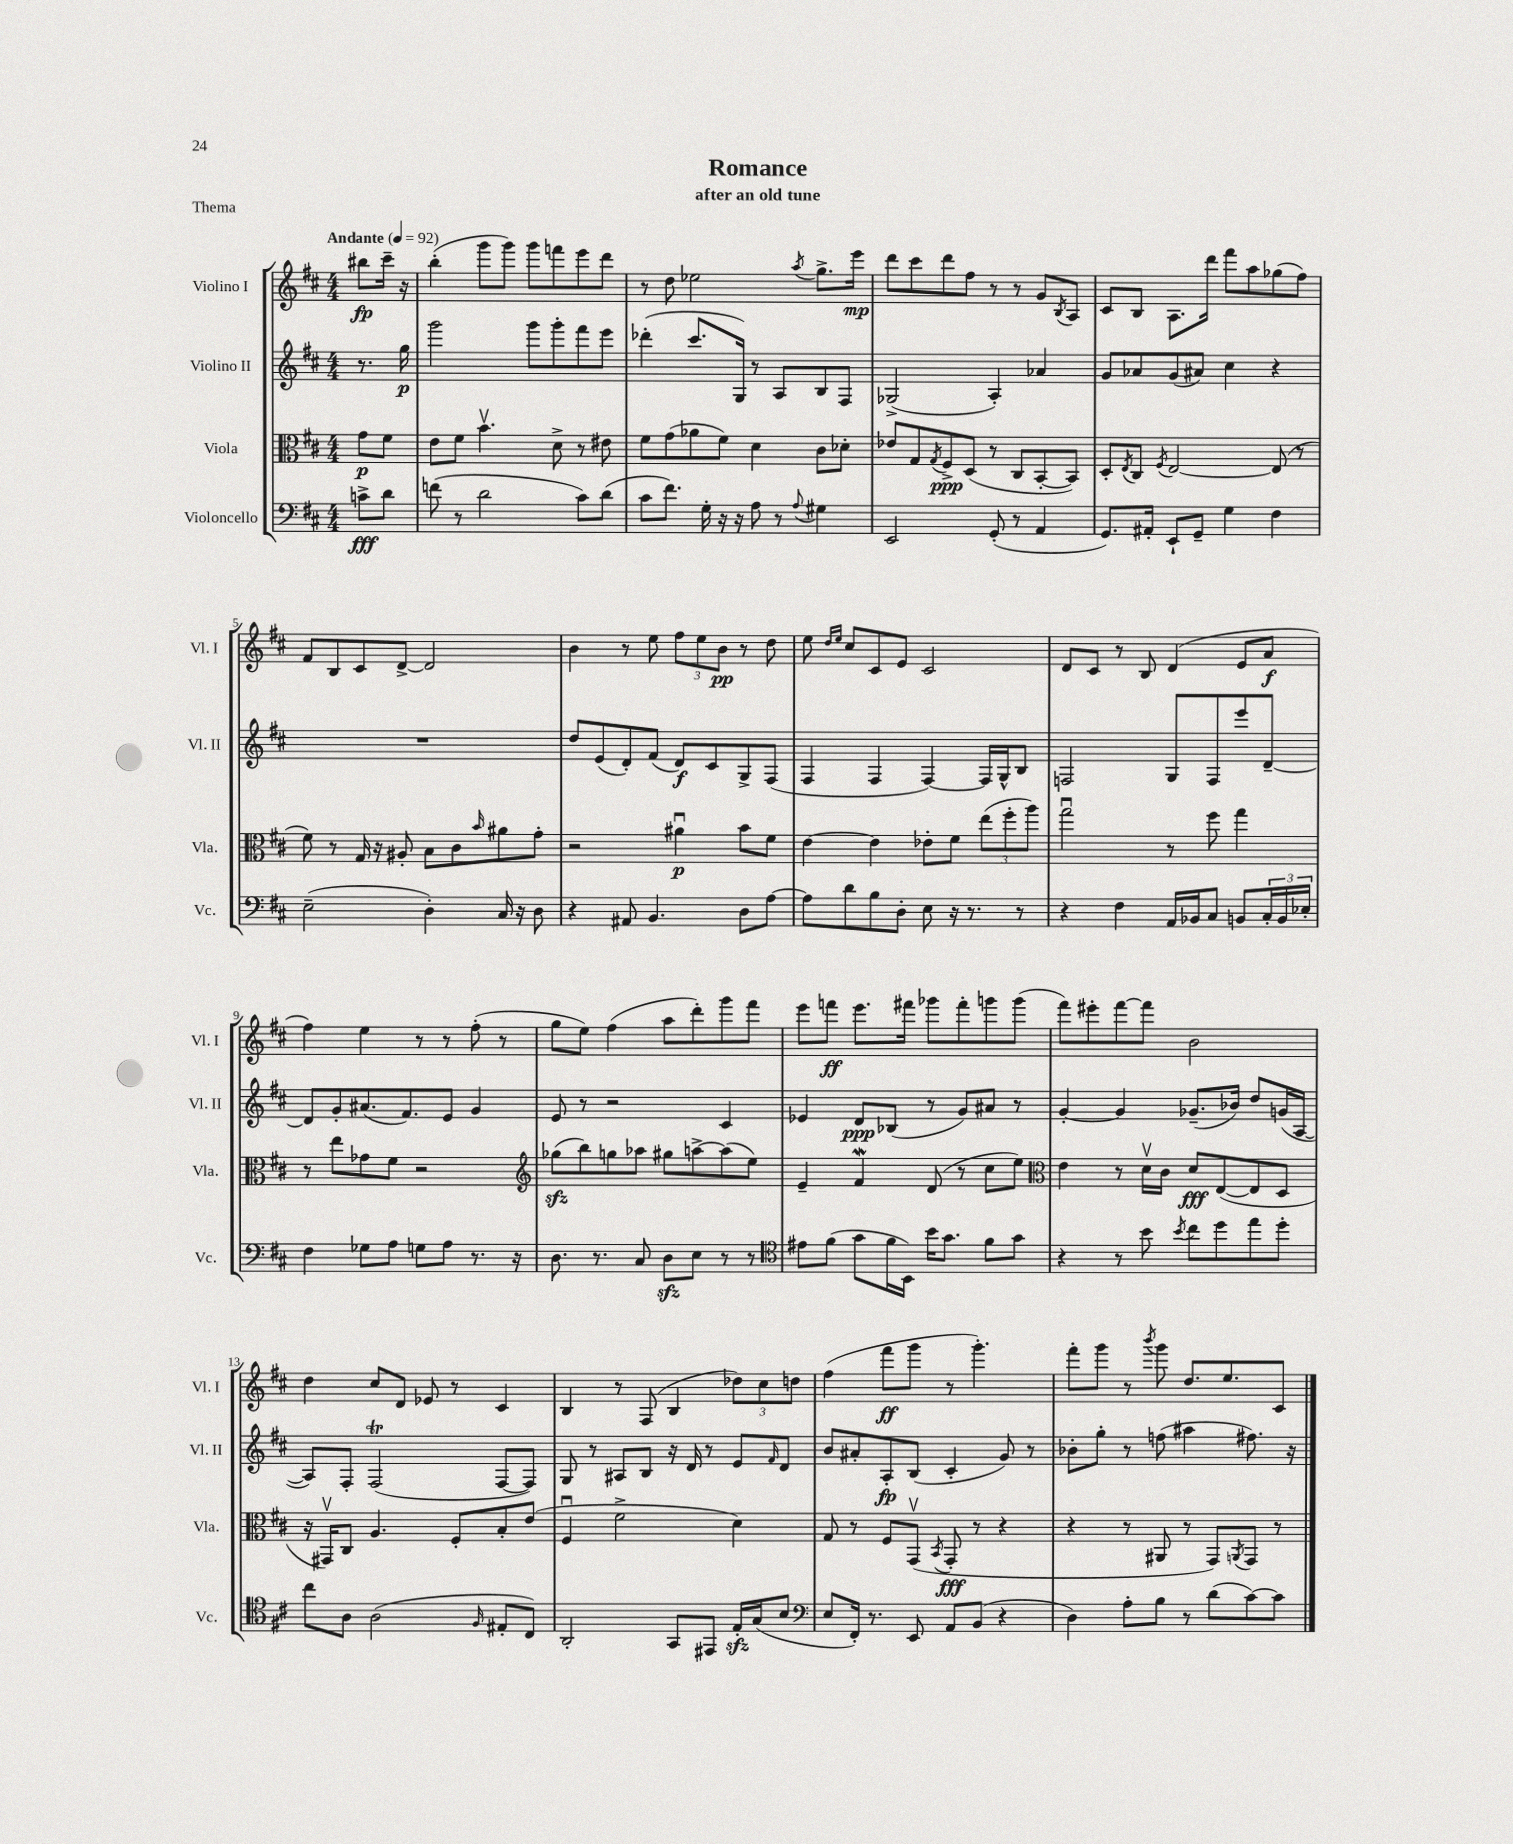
\header { title = "Romance" subtitle = "after an old tune" piece = "Thema" }
<<
\new StaffGroup <<
\new Staff = "s0" \with { instrumentName = "Violino I" shortInstrumentName = "Vl. I" } {
    \clef treble \key d \major \numericTimeSignature \time 4/4 \partial 4 \tempo "Andante" 4 = 92
    bis''8\fp cis'''16-- r16 |
    b''4-.( g'''8 g'''8) g'''8 f'''8 e'''8 d'''8 |
    r8 d''8 ees''2 \acciaccatura { a''8 } g''8.-> e'''16\mp |
    d'''8 cis'''8 d'''8 fis''8 r8 r8 g'8 \acciaccatura { b8 } a8 |
    cis'8 b8 a8. d'''16 fis'''8 a''8 ges''8( fis''8) |
    fis'8 b8 cis'8 d'8~-> d'2 |
    b'4 r8 e''8 \tuplet 3/2 { fis''8 e''8 b'8\pp } r8 d''8 |
    e''8 \grace { d''16 e''16 } cis''8 cis'8 e'8 cis'2 |
    d'8 cis'8 r8 b8 d'4( e'8 a'8\f |
    fis''4) e''4 r8 r8 fis''8-.( r8 |
    g''8 e''8) fis''4( a''8 d'''8-.) g'''8 fis'''8 |
    e'''8 f'''8\ff e'''8. fis'''16 ges'''8 fis'''8-. g'''8 g'''8( |
    fis'''8) eis'''8-. fis'''8~ fis'''8 b'2 |
    d''4 cis''8 d'8 ees'8 r8 cis'4 |
    b4 r8 fis8( b4 \tuplet 3/2 { des''8) cis''8 d''8 } |
    fis''4( fis'''8\ff g'''8 r8 g'''4.-.) |
    fis'''8-. g'''8 r8 \acciaccatura { b'''8 } g'''8 d''8. e''8. cis'8 \bar "|." |
}
\new Staff = "s1" \with { instrumentName = "Violino II" shortInstrumentName = "Vl. II" } {
    \clef treble \key d \major \numericTimeSignature \time 4/4 \partial 4
    r8. g''16\p |
    g'''2 g'''8 g'''8-. fis'''8 e'''8 |
    des'''4-.( cis'''8. g16) r8 a8 b8 fis8 |
    ges2->( a4-.) aes'4 |
    g'8 aes'8 g'8( ais'8) cis''4 r4 |
    R1 |
    d''8 e'8( d'8-.) fis'8( d'8\f) cis'8 g8-> fis8( |
    fis4 fis4 fis4~) fis16 g16-^ b8 |
    f2 g8 f8 e'''8 d'8~-- |
    d'8 g'8-. ais'8.( fis'8.) e'8 g'4 |
    e'8 r8 r2 cis'4 |
    ees'4 d'8\ppp bes8( r8 g'8) ais'8 r8 |
    g'4~-. g'4 ges'8.--( bes'16) d''8 g'16( a16~ |
    a8) fis8-. fis2\trill( fis8~ fis8) |
    g8 r8 ais8 b8 r16 d'16 r8 e'8 \grace { fis'16 } d'8 |
    b'8 ais'8-. a8-.\fp b8( cis'4-. g'8) r8 |
    bes'8-. g''8-. r8 f''8( ais''4 fis''8.) r16 \bar "|." |
}
\new Staff = "s2" \with { instrumentName = "Viola" shortInstrumentName = "Vla." } {
    \clef alto \key d \major \numericTimeSignature \time 4/4 \partial 4
    g'8\p fis'8 |
    e'8 fis'8 b'4.\upbow d'8-> r8 eis'8 |
    fis'8 g'8( aes'8 fis'8) d'4 cis'8 des'8-. |
    ees'8 g8 \acciaccatura { g8 } fis8->\ppp d8( r8 cis8 b,8~-. b,8) |
    d8-. \acciaccatura { e8 } cis8 \acciaccatura { fis8 } e2~ e8( r8 |
    fis'8) r8 g16 r16 ais8-. b8 cis'8 \grace { b'16 } ais'8 g'8-. |
    r2 ais'4\downbow\p b'8 fis'8 |
    e'4~ e'4 ees'8-. fis'8 \tuplet 3/2 { e''8( fis''8-. a''8) } |
    g''2\downbow r8 fis''8 g''4 |
    r8 e''8 ges'8 fis'8 r2 |
    \clef treble ges''8\sfz( b''8) g''8 aes''8 gis''8 a''8~-> a''8( e''8) |
    e'4-- fis'4\mordent d'8( r8 cis''8 e''8) |
    \clef alto e'4 r8 d'16\upbow cis'16 d'8\fff e8~( e8 d8 |
    r16 gis,16\upbow) cis8 a4. fis8-. b8-. e'8( |
    fis4\downbow fis'2-> d'4) |
    g8 r8 fis8 g,8\upbow( \acciaccatura { b,8 } g,8-.\fff r8 r4 |
    r4 r8 ais,8 r8 g,8) \acciaccatura { a,8 } g,8 r8 \bar "|." |
}
\new Staff = "s3" \with { instrumentName = "Violoncello" shortInstrumentName = "Vc." } {
    \clef bass \key d \major \numericTimeSignature \time 4/4 \partial 4
    c'8->\fff d'8 |
    f'8( r8 d'2 cis'8) d'8( |
    cis'8 fis'8.) g16-. r16 r16 a8 r8 \appoggiatura { a8 } gis4 |
    e,2 g,8-.( r8 a,4 |
    g,8.) ais,16-. e,8-! g,8-- g4 fis4 |
    e2--( d4-.) cis16 r16 d8 |
    r4 ais,8 b,4. d8 a8~ |
    a8 d'8 b8 d8-. e8 r16 r8. r8 |
    r4 fis4 a,16 bes,16 cis8 b,8 \tuplet 3/2 { cis16-. b,16 ees16-. } |
    fis4 ges8 a8 g8 a8 r8. r16 |
    d8. r8. cis8 d8\sfz e8 r8 r8 |
    \clef tenor eis'8 fis'8( g'8 fis'16 b,16) b'16 g'8. fis'8 g'8 |
    r4 r8 b'8 \acciaccatura { b'8 } cis''8 d''8 e''8 d''8-. |
    cis''8 a8 a2( \grace { fis16 } eis8-. cis8) |
    a,2-. g,8 eis,8 e16-.\sfz g16( b8 |
    \clef bass e8 fis,16-.) r8. e,8 a,8 b,8( r4 |
    d4) a8-. b8 r8 d'8( cis'8~) cis'8 \bar "|." |
}
>>
>>
